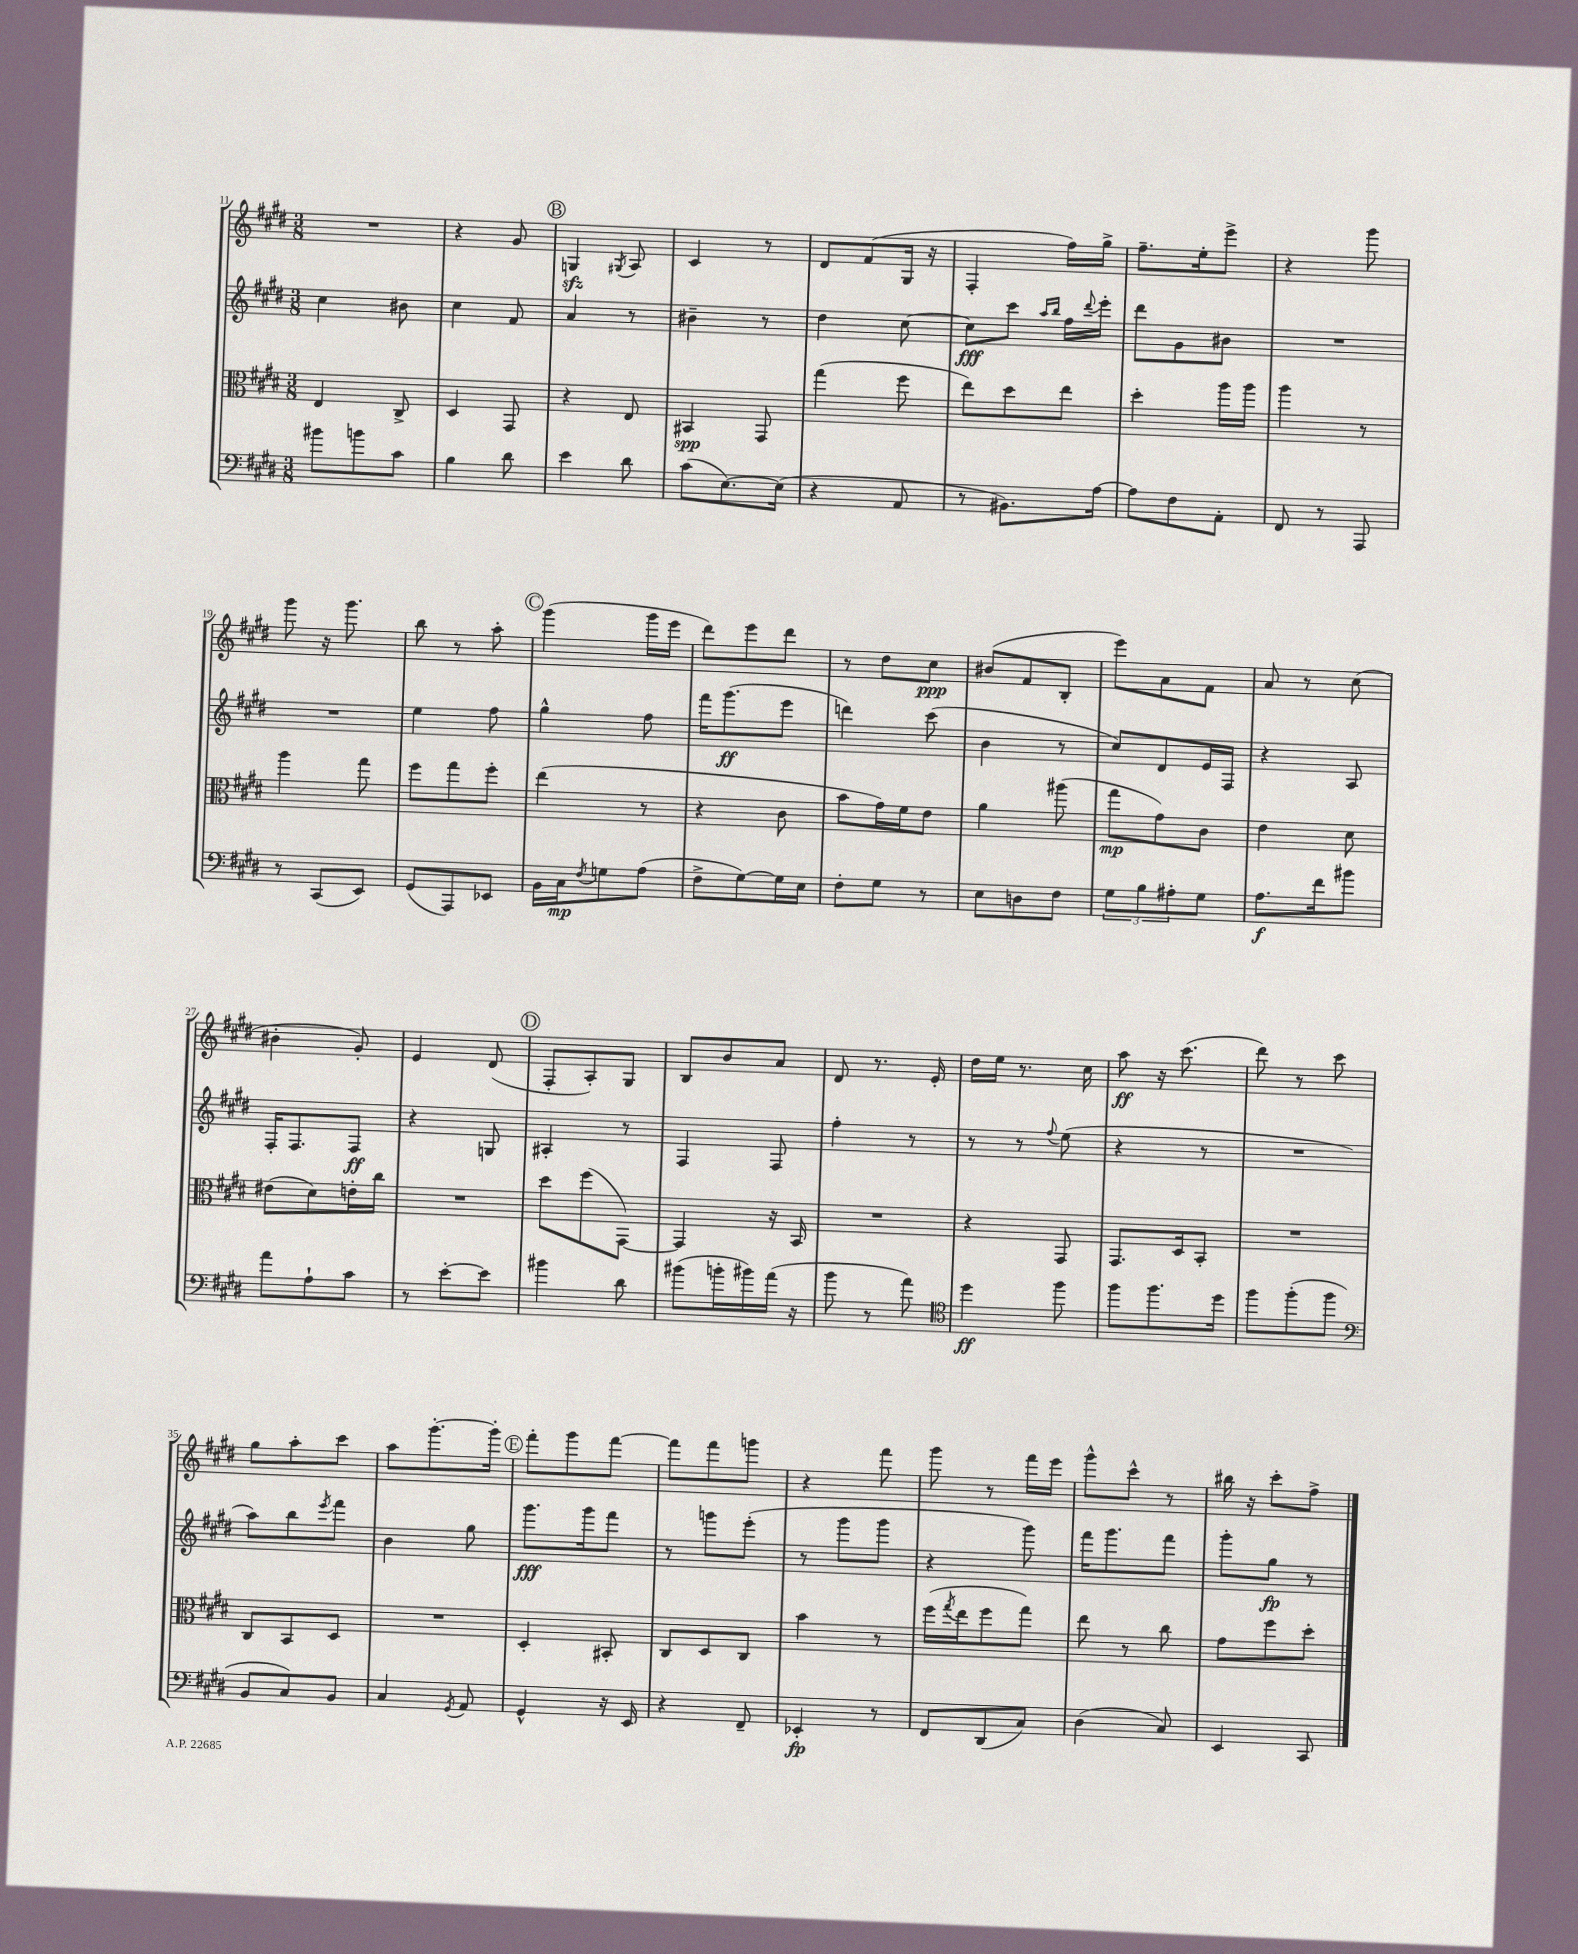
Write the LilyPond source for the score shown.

<<
\new StaffGroup <<
\new Staff = "s0" {
    \clef treble \key e \major \numericTimeSignature \time 3/8
    R4. |
    r4 gis'8 |
    \mark \markup { \circle "B" } g4\sfz \acciaccatura { gis8 } a8 |
    cis'4 r8 |
    dis'8 fis'8( gis16 r16 |
    fis4-. fis''16) gis''16-> |
    fis''8.-- e''16-. e'''8-> |
    r4 gis'''8 |
    gis'''8 r16 gis'''8. |
    b''8 r8 a''8-. |
    \mark \markup { \circle "C" } gis'''4( gis'''16 e'''16 |
    dis'''8) e'''8 dis'''8 |
    r8 dis''8 cis''8\ppp |
    bis'8( fis'8 b8-. |
    e'''8) a'8 fis'8 |
    a'8 r8 cis''8( |
    bis'4-. gis'8-.) |
    e'4 dis'8( |
    \mark \markup { \circle "D" } fis8-. a8-.) gis8 |
    b8 b'8 a'8 |
    dis'8 r8. e'16-. |
    dis''16 e''16 r8. cis''16 |
    a''8\ff r16 cis'''8.( |
    dis'''8) r8 cis'''8 |
    gis''8 a''8-. cis'''8 |
    a''8 gis'''8.~-. gis'''16-. |
    \mark \markup { \circle "E" } fis'''8-. gis'''8 fis'''8~ |
    fis'''8 fis'''8 g'''8 |
    r4 fis'''8 |
    gis'''8 r8 fis'''16 e'''16 |
    gis'''8-^ cis'''8-^ r8 |
    bis''16 r16 cis'''8-. fis''8-> \bar "|." |
}
\new Staff = "s1" {
    \clef treble \key e \major \numericTimeSignature \time 3/8
    cis''4 bis'8 |
    cis''4 fis'8 |
    \mark \markup { \circle "B" } a'4 r8 |
    bis'4-- r8 |
    dis''4 cis''8~ |
    cis''8\fff cis'''8 \grace { a''16 b''16 } fis''16 \appoggiatura { dis'''8 } e'''16-. |
    dis'''8 gis'8 bis'8 |
    R4. |
    R4. |
    e''4 fis''8 |
    \mark \markup { \circle "C" } gis''4-^ fis''8 |
    fis'''16 gis'''8.\ff( e'''8 |
    d'''4) cis'''8( |
    b'4 r8 |
    cis''8) dis'8 e'16 fis16 |
    r4 a8 |
    fis16-. fis8. fis8\ff |
    r4 g8 |
    \mark \markup { \circle "D" } ais4-. r8 |
    fis4 fis8 |
    fis''4-. r8 |
    r8 r8 \appoggiatura { fis''8 } e''8( |
    r4 r8 |
    R4. |
    a''8) b''8 \acciaccatura { e'''8 } fis'''8 |
    b'4 gis''8 |
    \mark \markup { \circle "E" } gis'''8.\fff gis'''16 fis'''8 |
    r8 g'''8 e'''8-.( |
    r8 gis'''8 gis'''8 |
    r4 gis'''8) |
    fis'''16 gis'''8. fis'''8 |
    gis'''8-. gis''8\fp r8 \bar "|." |
}
\new Staff = "s2" {
    \clef alto \key e \major \numericTimeSignature \time 3/8
    e4 cis8-> |
    dis4 gis,8 |
    \mark \markup { \circle "B" } r4 e8 |
    bis,4\spp gis,8 |
    gis''4( fis''8 |
    e''8) dis''8 e''8 |
    dis''4-. a''16 a''16 |
    a''4 r8 |
    a''4 gis''8 |
    fis''8 gis''8 fis''8-. |
    \mark \markup { \circle "C" } e''4( r8 |
    r4 cis'8 |
    b'8 gis'16) fis'16 e'8 |
    a'4 ais''8( |
    gis''8\mp gis'8) cis'8 |
    e'4 dis'8 |
    eis'8( dis'8) e'16-. cis''16 |
    R4. |
    \mark \markup { \circle "D" } dis''8 fis''8( gis,8~) |
    gis,4 r16 b,16 |
    R4. |
    r4 gis,8 |
    gis,8. dis16 b,8-. |
    R4. |
    cis8 b,8 dis8 |
    R4. |
    \mark \markup { \circle "E" } dis4-. bis,8-. |
    cis8 dis8 cis8 |
    b'4 r8 |
    fis''16( \acciaccatura { gis''8 } e''16 fis''8 gis''8) |
    e''8 r8 cis''8 |
    gis'8 fis''8 dis''8-. \bar "|." |
}
\new Staff = "s3" {
    \clef bass \key e \major \numericTimeSignature \time 3/8
    bis'8 b'8 cis'8 |
    b4 dis'8 |
    \mark \markup { \circle "B" } e'4 dis'8 |
    cis'8( e8.~) e16( |
    r4 a,8 |
    r8 bis,8.) a16~ |
    a8 fis8 a,8-. |
    fis,8 r8 a,,8 |
    r8 cis,8( e,8) |
    gis,8( a,,8) ees,8 |
    \mark \markup { \circle "C" } b,16 cis16\mp \acciaccatura { fis8 } g8 a8( |
    fis8-> gis8~) gis16 e16 |
    fis8-. gis8 r8 |
    e8 d8 fis8 |
    \tuplet 3/2 { gis8 b8 ais8-. } gis8 |
    a8.\f fis'16 bis'8 |
    a'8 a8-! cis'8 |
    r8 e'8~-. e'8 |
    \mark \markup { \circle "D" } bis'4 dis'8 |
    bis'8( b'16-. bis'16) a'16( r16 |
    b'8 r8 a'8) |
    \clef tenor dis''4\ff fis''8 |
    fis''8 fis''8. dis''16 |
    fis''8 fis''8-.( fis''8 |
    \clef bass b,8 cis8) b,8 |
    cis4 \acciaccatura { gis,8 } a,8 |
    \mark \markup { \circle "E" } gis,4-^ r16 e,16 |
    r4 fis,8-- |
    ees,4-.\fp r8 |
    fis,8 dis,8( cis8) |
    dis4( cis8) |
    e,4 cis,8 \bar "|." |
}
>>
>>
\layout { \context { \Score currentBarNumber = #11 } }
